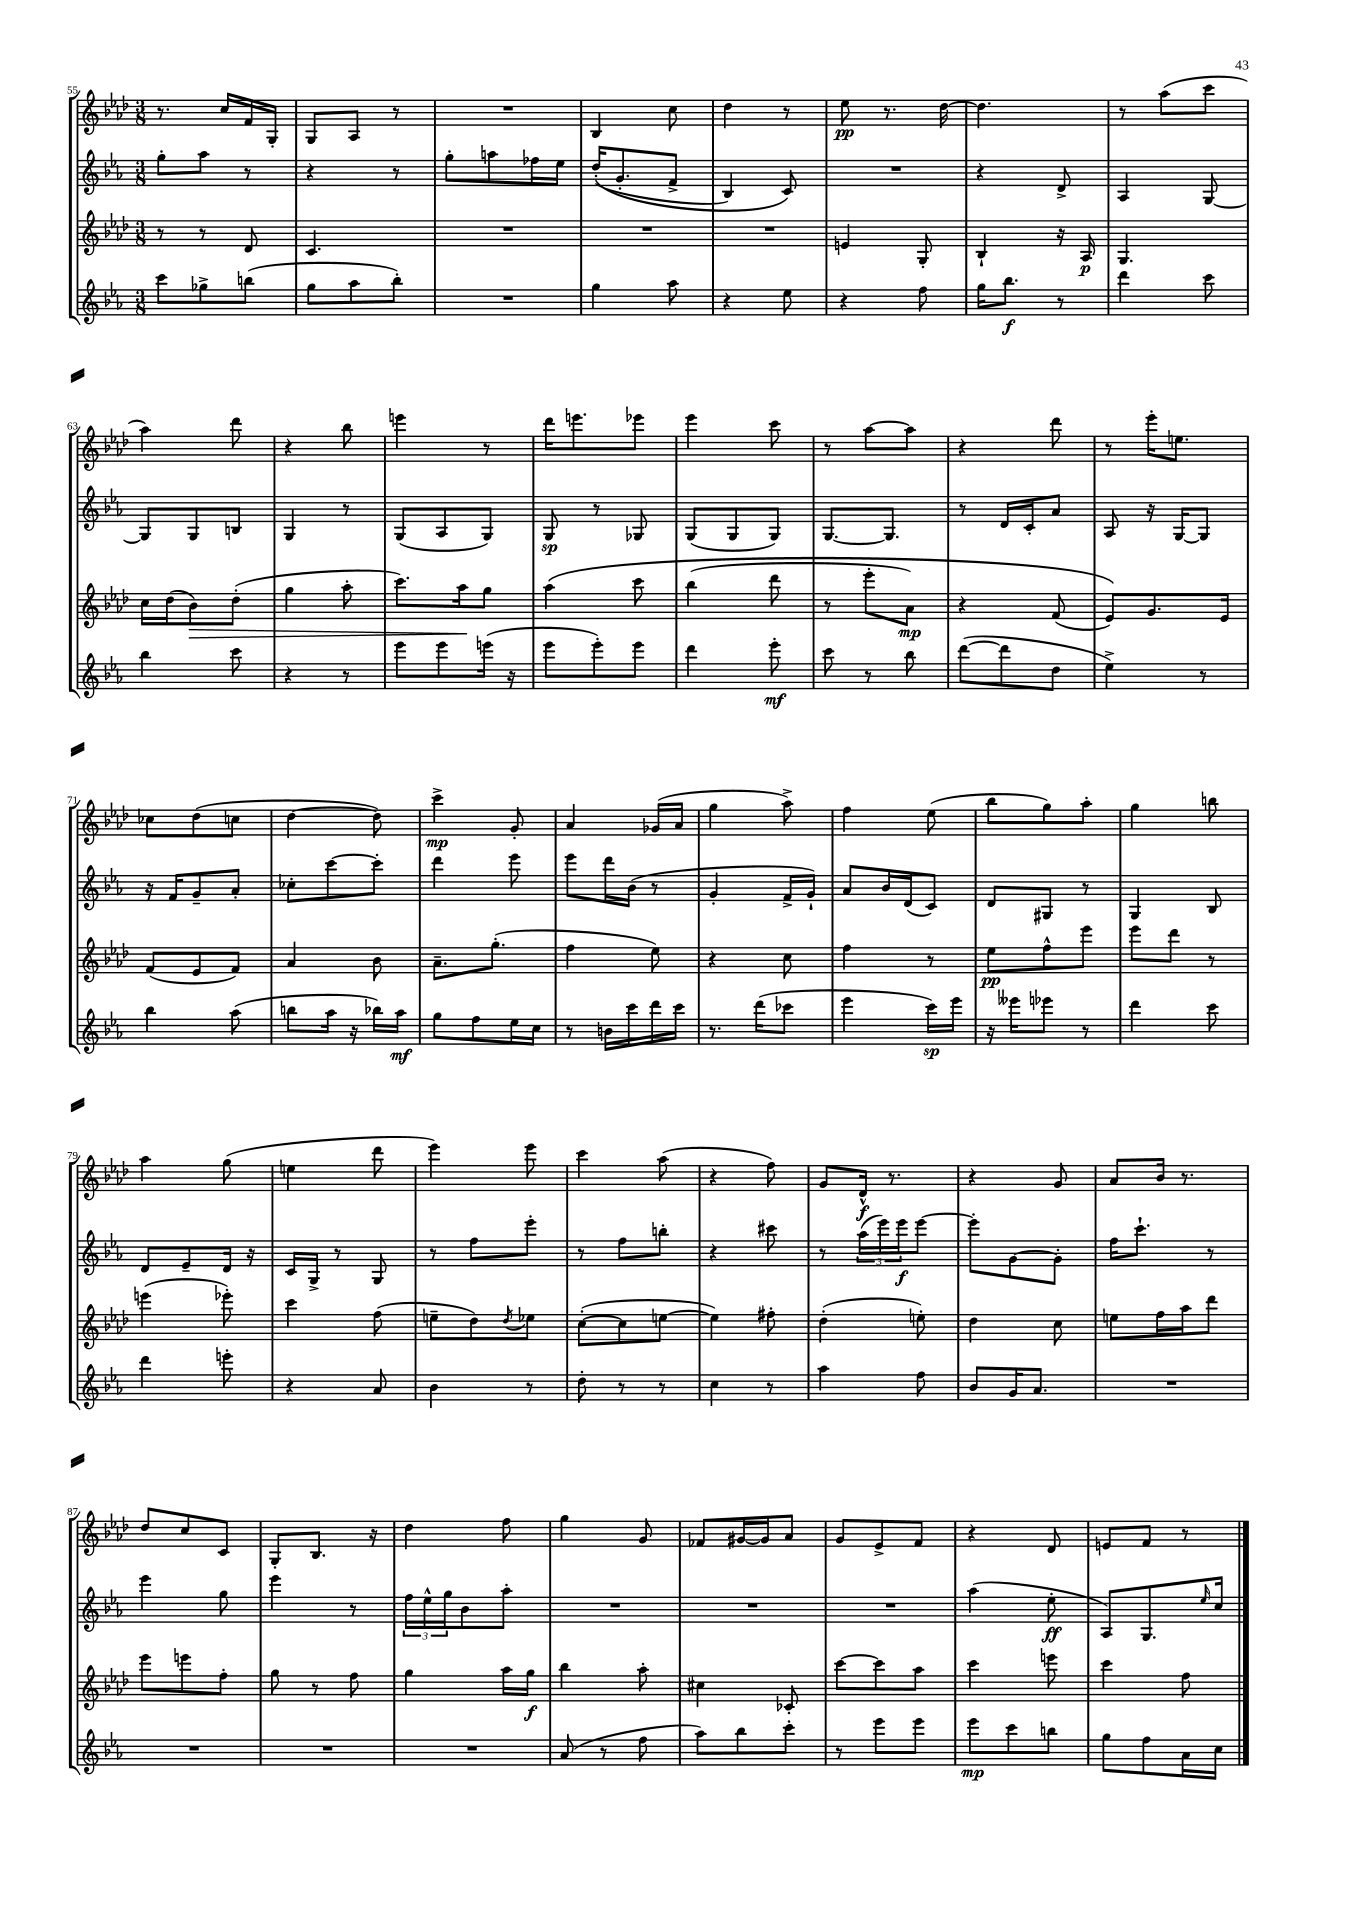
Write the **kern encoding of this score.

**kern	**kern	**kern	**kern
*staff4	*staff3	*staff2	*staff1
*clefG2	*clefG2	*clefG2	*clefG2
*k[b-e-a-]	*k[b-e-a-d-]	*k[b-e-a-]	*k[b-e-a-d-]
*M3/8	*M3/8	*M3/8	*M3/8
8ccc\L	8r	8gg'\L	8.r
8gg-^\	8r	8aa-\J	.
.	.	.	16cc/LL
(8bb\J	8d-/	8r	16f/
.	.	.	16G'/JJ
=	=	=	=
8gg\L	4.c/	4r	8G/L
8aa-\	.	.	8A-/J
8bb-'\J)	.	8r	8r
=	=	=	=
4.r	4.r	8gg'\L	4.r
.	.	8aa\	.
.	.	16ff-\L	.
.	.	16ee-\JJ	.
=	=	=	=
4gg\	4.r	&((16dd'/LK	4B-/
.	.	8.g'/	.
8aa-\	.	8f^/J	8cc\
=	=	=	=
4r	4.r	4B-/)	4dd-\
8ee-\	.	8c/&)	8r
=	=	=	=
4r	4e/	4.r	8ee-\
.	.	.	8.r
8ff\	8G'/	.	.
.	.	.	[16dd-\
=	=	=	=
16gg\LK	4B-`/	4r	4.dd-\]
8.bb-\J	.	.	.
8r	16r	8d^/	.
.	16A-/	.	.
=	=	=	=
4ddd\	4.G/	4A-/	8r
.	.	.	(8aa-\L
8ccc\	.	[8G/	8ccc\J
=	=	=	=
4bb-\	16cc\LL	8G/]L	4aa-\)
.	(16dd-\J	.	.
.	8b-\)	8G/	.
8ccc\	(8dd-'\J	8B/J	8ddd-\
=	=	=	=
4r	4gg\	4G/	4r
8r	8aa-'\	8r	8bb-\
=	=	=	=
8eee-\L	8.ccc\L)	(8G/L	4eee\
8eee-\	.	8A-/	.
.	16aa-\k	.	.
(16eee\Jk	8gg\J	8G/J)	8r
16r	.	.	.
=	=	=	=
8eee-\L	&(4aa-\	8G/	16ddd-\LK
.	.	.	8.eee\
8eee-'\)	.	8r	.
8eee-\J	8ccc\	8G-/	8eee-\J
=	=	=	=
4ddd\	(4bb-\	(8G/L	4eee-\
.	.	8G/	.
8eee-'\	8ddd-\	8G/J)	8ccc\
=	=	=	=
8ccc\	8r	[8.G/L	8r
8r	8eee-'\L	.	[8aa-\L
.	.	8.G/]J	.
8bb-\	8a-\J)	.	8aa-\]J
=	=	=	=
([8ddd\L	4r	8r	4r
8ddd\]	.	16d/LL	.
.	.	16c'/J	.
8dd\J	(8f/	8a-/J	8ddd-\
=	=	=	=
4ee-^\)	8e-/L)&)	8A-/	8r
.	8.g/	16r	16eee-'\LK
.	.	[16G/LK	8.ee\J
8r	.	8G/]J	.
.	16e-/Jk	.	.
=	=	=	=
4bb-\	(8f/L	16r	8cc-\L
.	.	16f/LK	.
.	8e-/	8g~/	(8dd-\
(8aa-\	8f/J)	8a-'/J	8cc\J
=	=	=	=
8bb\L	4a-/	8cc-'\L	[4dd-\
16aa-\Jk	.	[8ccc\	.
16r	.	.	.
16bb-\LL)	8b-\	8ccc'\]J	8dd-\])
16aa-\JJ	.	.	.
=	=	=	=
8gg\L	8.a-~\L	4ddd\	4ccc^\
8ff\	.	.	.
.	(8.gg'\J	.	.
16ee-\L	.	8eee-\	8g'/
16cc\JJ	.	.	.
=	=	=	=
8r	4ff\	8eee-\L	4a-/
16b\LL	.	16ddd\L	.
16ccc\	.	(16b-\JJ	.
16ddd\	8ee-\)	8r	(16g-/LL
16ccc\JJ	.	.	16a-/JJ
=	=	=	=
8.r	4r	4g'/	4gg\
(16ddd\LK	.	.	.
8ccc-\J	8cc\	16f^/LL	8aa-^\)
.	.	16g`/JJ)	.
=	=	=	=
4eee-\	4ff\	8a-/L	4ff\
.	.	16b-/L	.
.	.	(16d/J	.
16ccc\LL)	8r	8c/J)	(8ee-\
16eee-\JJ	.	.	.
=	=	=	=
16r	8ee-\L	8d/L	8bb-\L
16eee--\LK	.	.	.
8eee-\J	8ff^^\	8G#/J	8gg\)
8r	8eee-\J	8r	8aa-'\J
=	=	=	=
4ddd\	8eee-\L	4G/	4gg\
.	8ddd-\J	.	.
8ccc\	8r	8B-/	8bb\
=	=	=	=
4ddd\	(4eee\	8d/L	4aa-\
.	.	8e-~/	.
8eee'\	8eee-'\)	16d/Jk	(8gg\
.	.	16r	.
=	=	=	=
4r	4ccc\	16c/LL	4ee\
.	.	16G^/JJ	.
.	.	8r	.
8a-/	(8ff\	8G/	8ddd-\
=	=	=	=
4b-\	8ee~\L	8r	4eee-\)
.	8dd-\)	8ff\L	.
.	8qdd-/	.	.
8r	8ee-\J	8eee-'\J	8eee-\
=	=	=	=
8dd'\	([8cc'\L	8r	4ccc\
8r	8cc\]	8ff\L	.
8r	[8ee\J	8bb'\J	(8aa-\
=	=	=	=
4cc\	4ee\])	4r	4r
8r	8ff#'\	8ccc#\	8ff\)
=	=	=	=
4aa-\	(4dd-'\	8r	8g/L
.	.	(24aa-\LL	16d-^^/Jk
.	.	24eee-\)	.
.	.	.	8.r
.	.	24eee-\J	.
8ff\	8ee'\)	[8eee-\J	.
=	=	=	=
8b-/L	4dd-\	8eee-'\]L	4r
16g/K	.	[8g\	.
8.a-/J	.	.	.
.	8cc\	8g'\]J	8g/
=	=	=	=
4.r	8ee\L	16ff\LK	8a-/L
.	.	8.ccc`\J	.
.	16ff\L	.	16b-/Jk
.	16aa-\J	.	8.r
.	8ddd-\J	8r	.
=	=	=	=
4.r	8eee-\L	4eee-\	8dd-/L
.	8eee\	.	8cc/
.	8ff'\J	8gg\	8c/J
=	=	=	=
4.r	8gg\	4eee-\	8G'/L
.	8r	.	8.B-/J
.	8ff\	8r	.
.	.	.	16r
=	=	=	=
4.r	4gg\	24ff\LL	4dd-\
.	.	24ee-^^\	.
.	.	24gg\J	.
.	.	8b-\	.
.	16aa-\LL	8aa-'\J	8ff\
.	16gg\JJ	.	.
=	=	=	=
(8a-/	4bb-\	4.r	4gg\
8r	.	.	.
8ff\	8aa-'\	.	8g/
=	=	=	=
8aa-\L)	4cc#\	4.r	8f-/L
8bb-\	.	.	[16g#/L
.	.	.	16g#/]J
8ccc'\J	8c-'/	.	8a-/J
=	=	=	=
8r	[8ccc\L	4.r	8g/L
8eee-\L	8ccc\]	.	8e-^/
8eee-\J	8aa-\J	.	8f/J
=	=	=	=
8eee-\L	4ccc\	(4aa-\	4r
8ccc\	.	.	.
8bb\J	8eee\	8ee-'\	8d-/
=	=	=	=
8gg\L	4ccc\	8A-/L)	8e/L
8ff\	.	8.G/	8f/J
16a-\L	8ff\	.	8r
.	.	16qqee-/	.
16cc\JJ	.	16cc/Jk	.
==	==	==	==
*-	*-	*-	*-
